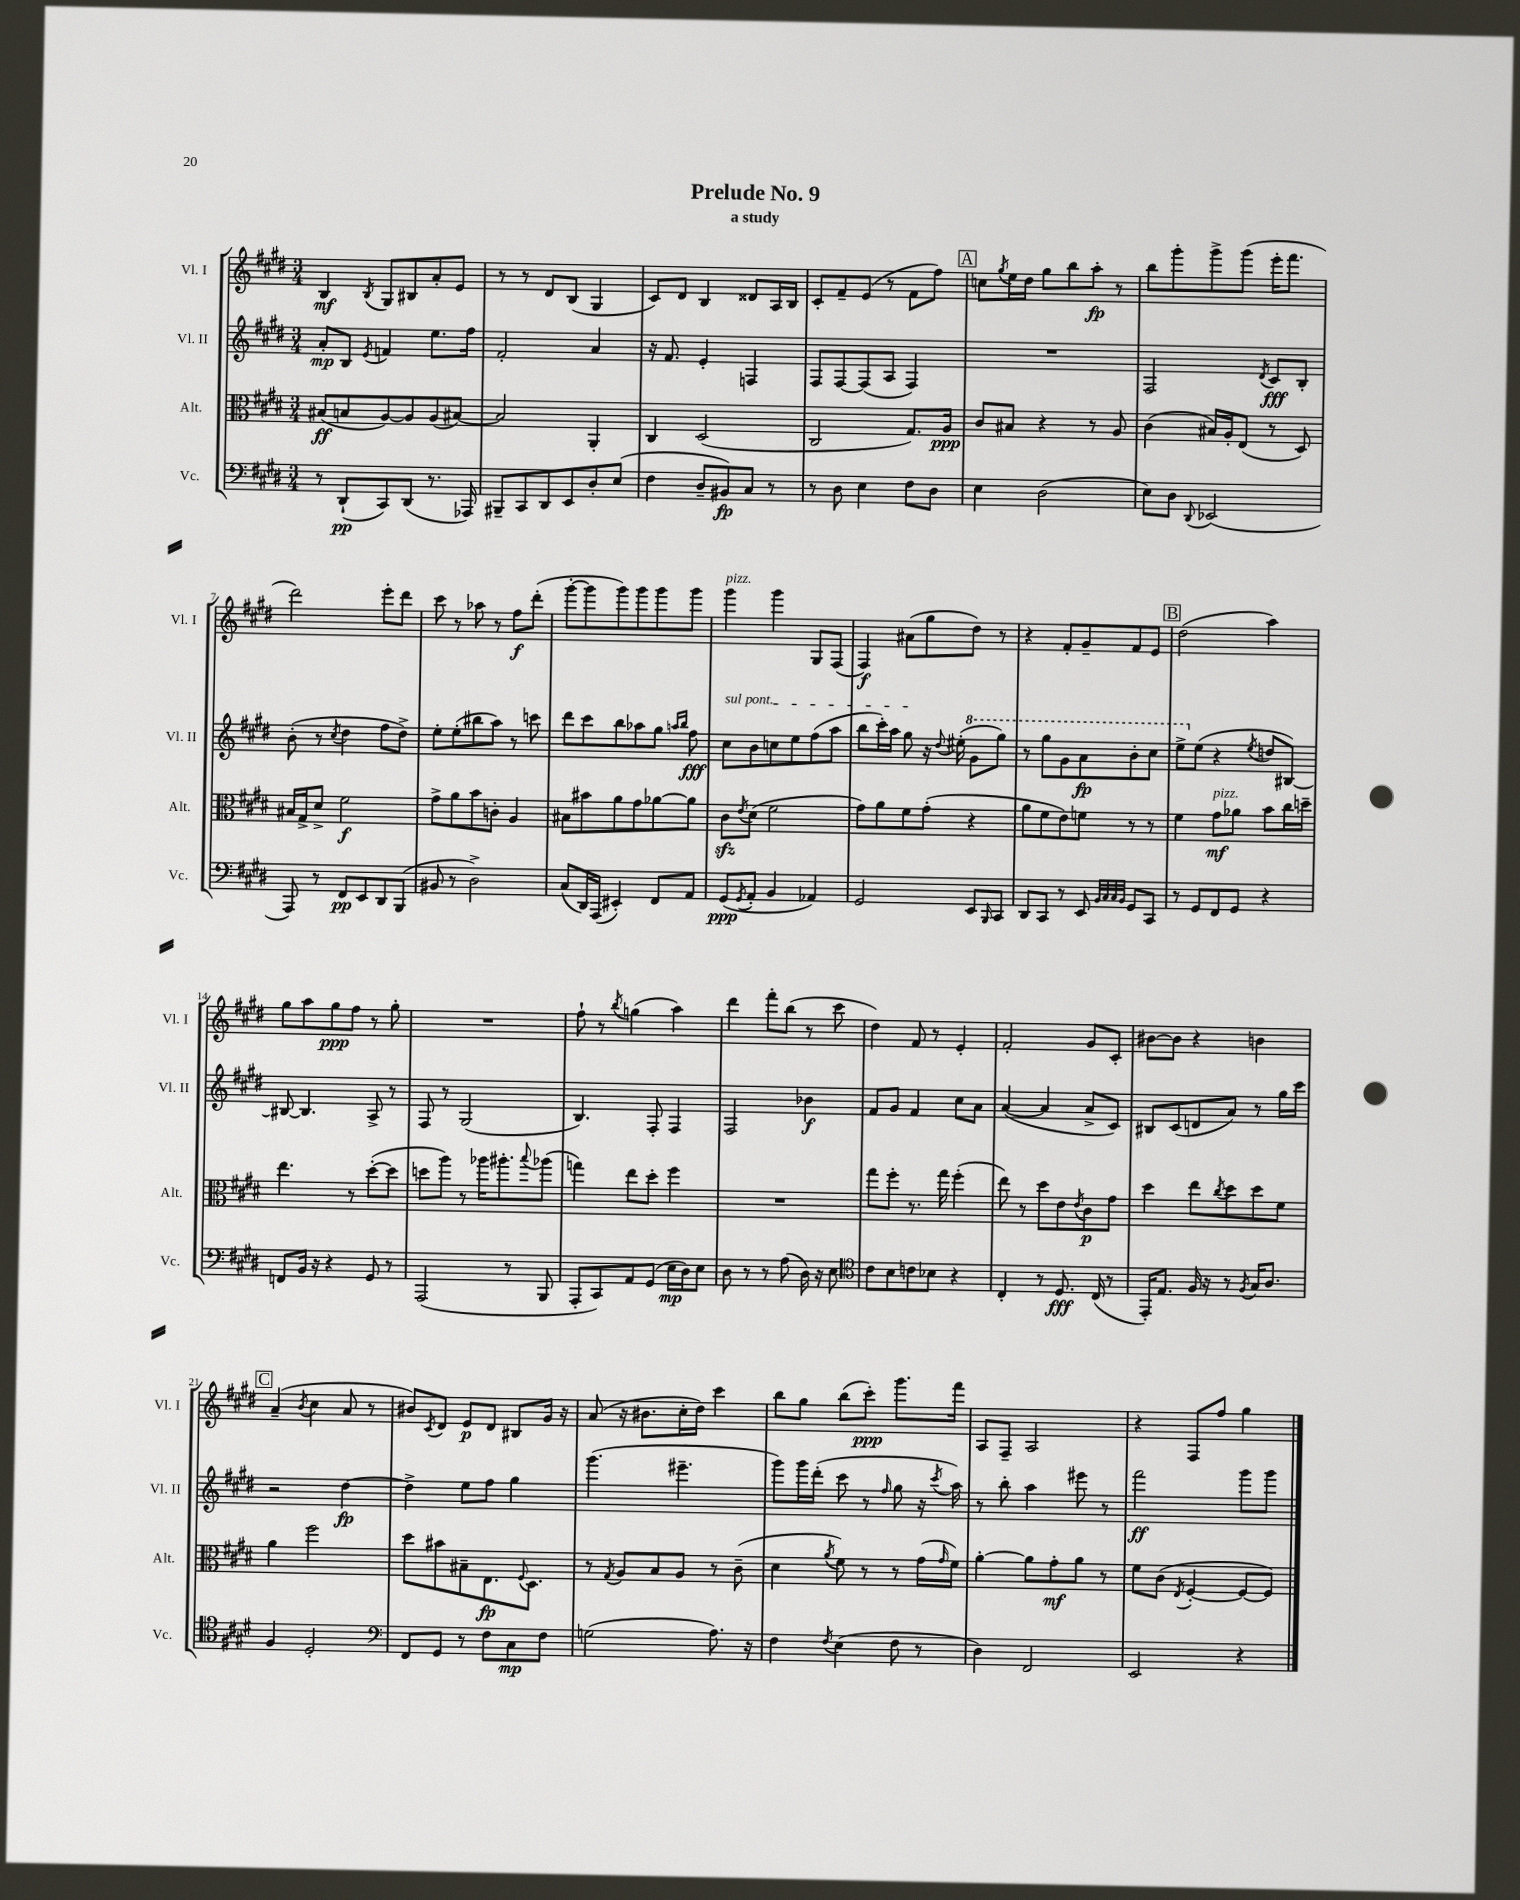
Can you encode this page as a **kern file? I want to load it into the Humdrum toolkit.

**kern	**kern	**kern	**kern
*staff4	*staff3	*staff2	*staff1
*clefF4	*clefC3	*clefG2	*clefG2
*k[f#c#g#d#]	*k[f#c#g#d#]	*k[f#c#g#d#]	*k[f#c#g#d#]
*M3/4	*M3/4	*M3/4	*M3/4
8r	(8B#/L	8a'/L	4B/
(8DD#`/L	8B/	8B/J	.
.	.	8qe/	8qB/
8CC#/)	[8A/)	4f/	8G#/L
(8DD#/J	8A/]	.	8B#/
8.r	(8A/	8.ee\L	8a'/
.	[8B#/J)	.	8e/J
16AAA-/)	.	16ff#\Jk	.
=	=	=	=
8BBB#~/L	2B#/]	2f#'/	8r
8CC#/	.	.	8r
8DD#/	.	.	8d#/L
8EE/	.	.	(8B/J
8D#'/	4AA'/	4a/	4G#/
(8E/J	.	.	.
=	=	=	=
4F#\	4C#/	16r	8c#/L)
.	.	8.f#/	.
.	.	.	8d#/J
8D#~/L	(2D#/	4e'/	4B/
8BB#/)	.	.	.
8C#/J	.	4F/	8d##/L
8r	.	.	16A/L
.	.	.	16B/JJ
=	=	=	=
8r	2C#/	8F#/L	8c#'/L
8D#\	.	[8F#/	8f#~/
4E\	.	(8F#/]	(8e/J
.	.	8A/J	8r
8F#\L	8.G#/L)	4F#/)	8f#\L
8D#\J	.	.	8ff#\J)
.	16A/Jk	.	.
=	=	=	=
4E\	8c#/L	2.r	8cc\L
.	.	.	8qgg#/
.	8B#/J	.	16ee\L
.	.	.	16dd#\JJ
(2D#\	4r	.	8gg#\L
.	.	.	8bb\
.	8r	.	8aa'\J
.	8A/	.	8r
=	=	=	=
8E\L)	(4c#\	2F#/	8bb\L
8D#\J	.	.	8ggg#'\
8qqDD#/	.	.	.
(2EE-/	16B#/LL)	.	8ggg#^\
.	16A'/J	.	.
.	(8E/J	.	(8ggg#\J
.	.	8qd#/	.
.	8r	8c#/L	16eee'\LK
.	.	.	8.fff#\J
.	8D#/)	8B'/J	.
=	=	=	=
8AAA/)	16B#/LL	(8b'\	2ddd#\)
.	16G#^/J	.	.
8r	8d#^/J	8r	.
.	.	8qcc#/	.
8FF#/L	2f#\	4dd#\	.
8EE/	.	.	.
8DD#/	.	8ff#\L	8eee'\L
(8BBB/J	.	8dd#^\J)	8ddd#\J
=	=	=	=
8BB#/	8g#^\L	8ee'\L	8ccc#\
8r	8a\	(8ee'\	8r
2D#^\)	8b\	8bb#\	8aa-\
.	8c'\J	8aa\J)	8r
.	4A/	8r	8ff#\L
.	.	8ccc\	(8ddd#'\J
=	=	=	=
(8C#/L	8B#\L	8ddd#\L	[8ggg#'\L
16DD#/L)	8b#\	8ccc#\	8ggg#\]
(16AAA/JJ	.	.	.
4EE#'/)	8a\	8bb\	8ggg#\)
.	8g#\	8aa-\	8ggg#\
8FF#/L	[8a-\	8gg#\J	8ggg#\
.	.	16qqaa/LL	.
.	.	16qqbb/JJ	.
8AA/J	8a-\]J	8ff#\	8ggg#\J
=	=	=	=
(8GG#/L	8c#\L	8cc#\L	4ggg#\
8qGG#/	8qe/	.	.
8AA'/J	(8d#\J	8b\	.
4BB/	2f#\	8cc\	4ggg#\
.	.	8ee\	.
4AA-/)	.	(8ff#\	8G#/L
.	.	8aa\J	(8F#/J
=	=	=	=
2GG#/	8g#\L)	8bb\L	4F#/)
.	8a\	16ccc#'\L)	.
.	.	16aa\JJ	.
.	8f#\	8gg#\	(8a#\L
.	(8g#'\J	16r	8gg#\
.	.	8qqdd#/	.
.	.	(16ee#'\	.
8EE/L	4r	8gg#\L	8dd#\J)
16qqBBB/	.	.	.
8CC#/J	.	8ggg#\J)	8r
=	=	=	=
8DD#/L	8a\L	8r	4r
8CC#/J	8f#\	8ggg#\L	.
8r	8e\)	8gg#\	8f#'/L
8EE/	8f\J	8aa\	8g#~/
32qqBB/LLL	.	.	.
32qqC#/	.	.	.
32qqC#/	.	.	.
32qqBB/JJJ	.	.	.
8GG#/L	8r	8bb'\	8f#/
8CC#/J	8r	8ccc#\J	8e/J
=	=	=	=
8r	4f#\	8eee^\L	(2dd#\
8GG#/L	.	(8ee\J	.
8FF#/	8g#\L	4r	.
8GG#/J	8a-\J	.	.
.	.	8qee/	.
4r	8b\L	8dd/L	4aa\)
.	16cc#\L	[8B#/J)	.
.	16dd~\JJ	.	.
=	=	=	=
8FF/L	4.ee\	8B#/_	8gg#\L
16BB/Jk	.	4.B#/]	8aa\
16r	.	.	.
4r	.	.	8gg#\
.	8r	.	8ff#\J
8GG#/	([8dd#'\L	8A^/	8r
8r	8dd#\]J	8r	8gg#'\
=	=	=	=
(2AAA/	8dd\L	8F#/	2.r
.	8aa\J)	8r	.
.	8r	(2G#/	.
.	16aa-\LK	.	.
.	8.aa#'\	.	.
8r	.	.	.
.	8qqbb/	.	.
8BBB/	(8aa-\J	.	.
=	=	=	=
8AAA'/L	4gg\)	4.B/)	8ff#`\
8CC#/)	.	.	8r
.	.	.	8qbb/
8AA/	8ee\L	.	(4gg\
(8GG#/J	8dd#'\J	8F#'/	.
16E\LL	4ff#\	4F#/	4aa\)
16D#\J)	.	.	.
8E\J	.	.	.
=	=	=	=
8D#\	2.r	2F#/	4ddd#\
8r	.	.	.
8r	.	.	8fff#'\L
(8A\	.	.	(8bb\J
16D#\)	.	4b-\	8r
16r	.	.	.
8E\	.	.	8ccc#\
=	=	=	=
*clefC4	*	*	*
8c#\L	8gg#\L	8f#/L	4dd#\)
8B\	8ff#'\J	8g#/J	.
8c\	8.r	4f#/	8f#/
8B-\J	.	.	8r
.	16gg#\	.	.
4r	(4ff#'\	8cc#\L	4e'/
.	.	8a\J	.
=	=	=	=
4C#'/	8ee\)	([4a/	2f#'/
.	8r	.	.
8r	8dd#\L	4a/]	.
8.D#/	8e\	.	.
.	8qe/	.	.
.	8c#\	8a^/L	8g#/L
(16C#/	.	.	.
8r	8g#\J	8c#/J)	8c#'/J
=	=	=	=
16EE'/LK)	4dd#\	8B#/L	[8b#\L
8.E/J	.	.	.
.	.	(8c#/	8b#\]J
16F#/	8ee\L	8d/	4r
16r	.	.	.
.	8qcc#/	.	.
8r	8dd#\	8a/J)	.
8qF#/	.	.	.
16G#/LK	8dd#\	8r	4b\
8.A/J	.	.	.
.	8f#\J	16gg#\LL	.
.	.	16ccc#\JJ	.
=	=	=	=
4F#/	4a\	2r	(4a~/
.	.	.	8qb/
2D#'/	2ff#\	.	4cc#\
.	.	[4dd#\	8a/
.	.	.	8r
=	=	=	=
*clefF4	*	*	*
8FF#/L	8dd#\L	4dd#^\]	8b#/L)
.	.	.	8qc#/
8GG#/J	8b#\	.	8d#/J
8r	8B#~\	8ee\L	8e/L
8F#\L	8.E\	8ff#\J	8d#/J
8C#\	.	4gg#\	8B#/L
.	8qqF#/	.	.
.	8.D#\J	.	.
8F#\J	.	.	16g#/Jk
.	.	.	16r
=	=	=	=
(2G\	8r	(4.ggg#\	(8a/
.	8qG#/	.	.
.	8A/L	.	16r
.	.	.	8.b#\L
.	8B/	.	.
.	8A/J	4.eee#~\	16cc#'\L
.	.	.	16dd#\JJ)
8.A\)	8r	.	4ccc#\
.	(8c#~\	.	.
16r	.	.	.
=	=	=	=
4F#\	4d#\	8ggg#\L)	8bb\L
.	.	16ggg#\L	8gg#\J
.	.	(16ddd#'\JJ	.
8qF#/	8qa/	.	.
(4E\	8f#\)	8ccc#\	(8bb\L
.	8r	8r	8ccc#'\J)
.	.	16qqff#/	.
8F#\	8r	8gg#\	8.ggg#\L
8r	(16g#\LL	16r	.
.	16qqg#/	8qccc#/	.
.	16f#\JJ)	16aa\)	16fff#\Jk
=	=	=	=
4D#\)	[4a'\	8r	8A/L
.	.	8bb'\	8F#~/J
2FF#/	8a\]L	4aa\	2A/
.	8g#'\	.	.
.	8a\J	8eee#\	.
.	8r	8r	.
=	=	=	=
2EE/	8f#\L	2fff#\	4r
.	(8c#\J	.	.
.	8qE/	.	.
.	[4F#'/	.	8F#/L
.	.	.	8ff#/J
4r	8F#/_L	8ggg#\L	4gg#\
.	8F#/]J)	8ggg#\J	.
==	==	==	==
*-	*-	*-	*-
